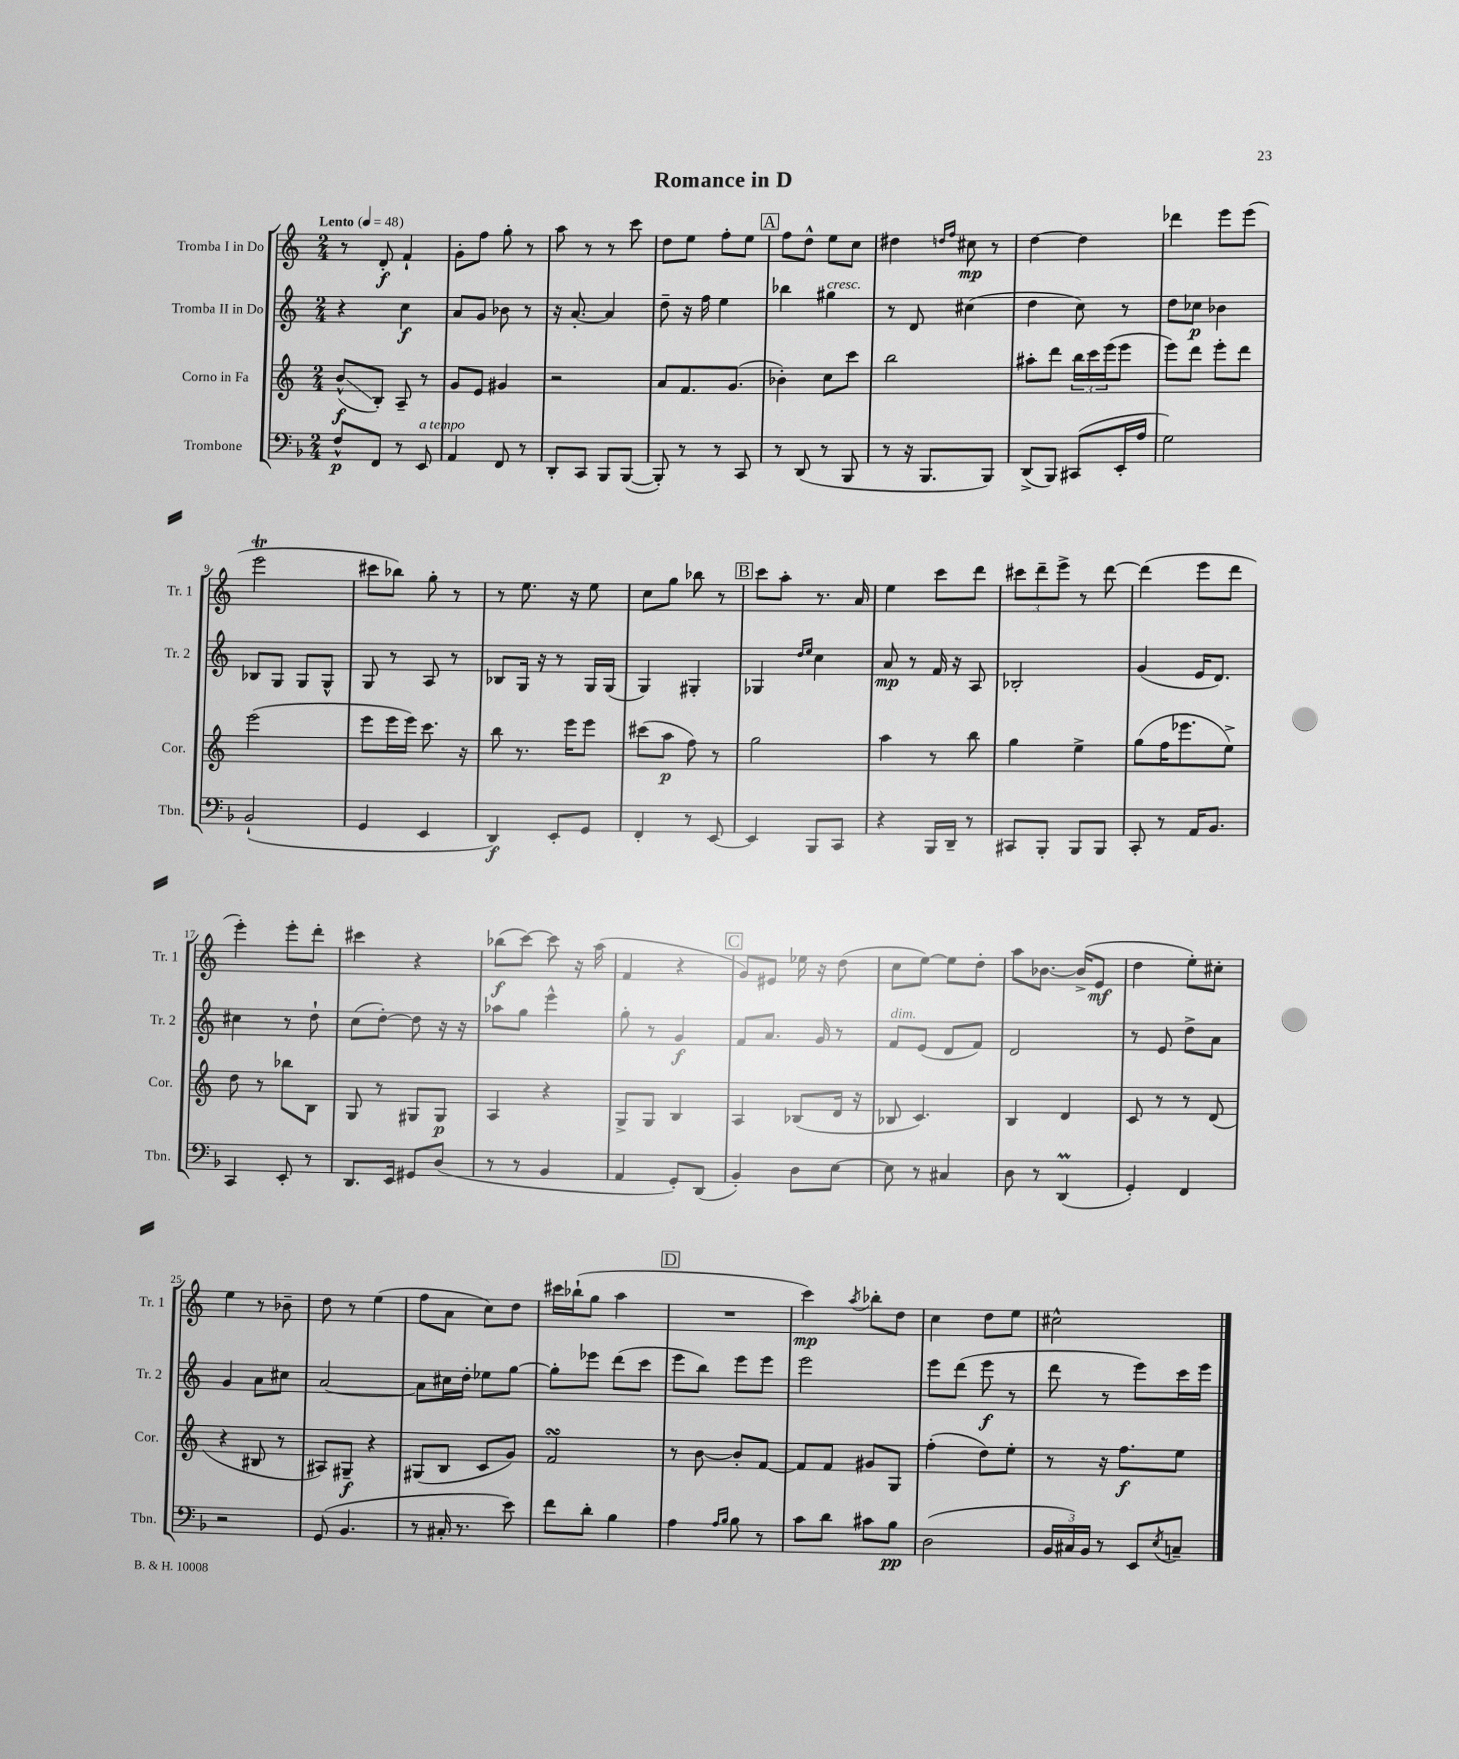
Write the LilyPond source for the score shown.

\header { title = "Romance in D" }
<<
\new StaffGroup <<
\new Staff = "s0" \with { instrumentName = "Tromba I in Do" shortInstrumentName = "Tr. 1" } {
    \clef treble \key c \major \numericTimeSignature \time 2/4 \tempo "Lento" 4 = 48
    r8 d'8-.\f f'4-! |
    g'8-. f''8 g''8-. r8 |
    a''8 r8 r8 c'''8 |
    d''8 e''8 f''8-. e''8 |
    \mark \markup { \box "A" } f''8 d''8-^ e''8 c''8 |
    dis''4 \grace { d''16 f''16 } cis''8\mp r8 |
    d''4~ d''4 |
    des'''4 e'''8 e'''8( |
    e'''2\trill |
    cis'''8 bes''8) g''8-. r8 |
    r8 e''8. r16 e''8 |
    c''8 g''8 bes''8 r8 |
    \mark \markup { \box "B" } c'''8 a''8-. r8. a'16 |
    e''4 c'''8 d'''8 |
    \tuplet 3/2 { cis'''8 d'''8-- e'''8-> } r8 d'''8~ |
    d'''4( e'''8 d'''8 |
    e'''4-.) e'''8-. d'''8-. |
    cis'''4 r4 |
    bes''8\f( c'''8~) c'''8 r16 a''16( |
    f'4 r4 |
    \mark \markup { \box "C" } g'8) eis'8 ees''16 r16 d''8( |
    c''8 e''8~) e''8 d''8-. |
    a''8 bes'8.~ bes'16->( e'8\mf |
    d''4 e''8-.) cis''8-. |
    e''4 r8 bes'8-- |
    d''8 r8 e''4( |
    f''8 a'8 c''8) d''8 |
    cis'''16 bes''16-!( g''8 a''4 |
    \mark \markup { \box "D" } R2 |
    c'''4\mp) \acciaccatura { a''8 } bes''8-. d''8 |
    c''4 d''8 e''8 |
    cis''2-^ \bar "|." |
}
\new Staff = "s1" \with { instrumentName = "Tromba II in Do" shortInstrumentName = "Tr. 2" } {
    \clef treble \key c \major \numericTimeSignature \time 2/4
    r4 c''4\f |
    a'8 g'8 bes'8 r8 |
    r16 a'8.~-. a'4 |
    d''8-- r16 f''16 e''4 |
    \mark \markup { \box "A" } bes''4 gis''4^\markup { \italic "cresc." } |
    r8 d'8 cis''4( |
    d''4 c''8) r8 |
    d''8 ces''8\p bes'4 |
    bes8 g8 g8 g8-^ |
    g8 r8 a8 r8 |
    bes8 g16 r16 r8 g16 g16( |
    g4) gis4-. |
    \mark \markup { \box "B" } ges4 \grace { d''16 e''16 } c''4 |
    a'8\mp r8 f'16 r16 a8 |
    bes2-. |
    g'4( e'16 d'8.) |
    cis''4 r8 d''8-! |
    c''8( d''8~-.) d''8 r16 r16 |
    aes''8 g''8 e'''4-^ |
    g''8-. r8 g'4\f |
    \mark \markup { \box "C" } f'8 a'8. g'16 r8 |
    f'8^\markup { \italic "dim." } e'8( d'8 f'8) |
    d'2 |
    r8 e'8 d''8-> a'8 |
    g'4 a'8 cis''8 |
    a'2~ |
    a'8 cis''16 d''16-. ees''8 g''8~ |
    g''8-. ees'''8 d'''8( c'''8 |
    \mark \markup { \box "D" } e'''8 b''8) e'''8 e'''8 |
    e'''2 |
    e'''8 d'''8( e'''8\f r8 |
    d'''8 r8 e'''8) c'''16 e'''16 \bar "|." |
}
\new Staff = "s2" \with { instrumentName = "Corno in Fa" shortInstrumentName = "Cor." } {
    \clef treble \key c \major \numericTimeSignature \time 2/4
    b'8-^\glissando\f( b8-.) a8-- r8 |
    g'8 e'8 gis'4 |
    r2 |
    a'8 f'8. g'8.( |
    \mark \markup { \box "A" } bes'4-.) c''8 c'''8 |
    b''2 |
    ais''8-. d'''8 \tuplet 3/2 { b''16 c'''16 e'''16( } e'''8 |
    e'''8) d'''8 e'''8-. d'''8 |
    e'''2( |
    e'''8 e'''16 e'''16) c'''8. r16 |
    b''8 r8. e'''16 e'''8 |
    cis'''8( a''8\p f''8) r8 |
    \mark \markup { \box "B" } g''2 |
    a''4 r8 b''8 |
    g''4 e''4-> |
    g''8( f''16 ees'''8. e''8->) |
    d''8 r8 bes''8 b8 |
    g8 r8 gis8 gis8\p |
    a4 r4 |
    g8-> g8 b4 |
    \mark \markup { \box "C" } a4 bes8( d'16 r16 |
    bes8 c'4.) |
    b4 d'4 |
    c'8 r8 r8 d'8( |
    r4 bis8 r8 |
    ais8) gis8--\f r4 |
    gis8( b8 c'8 g'8) |
    f'2\turn |
    \mark \markup { \box "D" } r8 b'8~ b'8-. f'8~ |
    f'8 f'8 gis'8 g8 |
    f''4-.( d''8) e''8-. |
    r8 r16 f''8.\f e''8 \bar "|." |
}
\new Staff = "s3" \with { instrumentName = "Trombone" shortInstrumentName = "Tbn." } {
    \clef bass \key f \major \numericTimeSignature \time 2/4
    f8-^\p f,8 r8 e,8^\markup { \italic "a tempo" } |
    a,4 f,8 r8 |
    d,8-. c,8 bes,,8 bes,,8~( |
    bes,,8-.) r8 r8 c,8 |
    \mark \markup { \box "A" } r8 d,8( r8 bes,,8 |
    r8 r16 bes,,8. bes,,8) |
    d,8->( bes,,8) cis,8( e,16-. a16 |
    g2) |
    bes,2-!( |
    g,4 e,4 |
    d,4\f) e,8-. g,8 |
    f,4-. r8 e,8~ |
    \mark \markup { \box "B" } e,4 bes,,8 c,8 |
    r4 bes,,16 d,16-- r8 |
    cis,8 bes,,8-. bes,,8 bes,,8 |
    c,8-. r8 a,16 bes,8. |
    c,4 e,8-. r8 |
    d,8. e,16 gis,8 d8( |
    r8 r8 bes,4 |
    a,4 g,8-.) d,8( |
    \mark \markup { \box "C" } bes,4-.) d8 e8~ |
    e8 r8 cis4 |
    d8 r8 d,4\prall( |
    g,4-.) f,4 |
    r2 |
    g,8( bes,4. |
    r8 cis16-. r8. e'8) |
    f'8 d'8-. bes4 |
    \mark \markup { \box "D" } a4 \grace { a16 bes16 } bes8 r8 |
    c'8 d'8 cis'8 bes8\pp |
    d2( |
    \tuplet 3/2 { bes,16 cis16) bes,16 } r8 e,8 \acciaccatura { e8 } c8-- \bar "|." |
}
>>
>>
